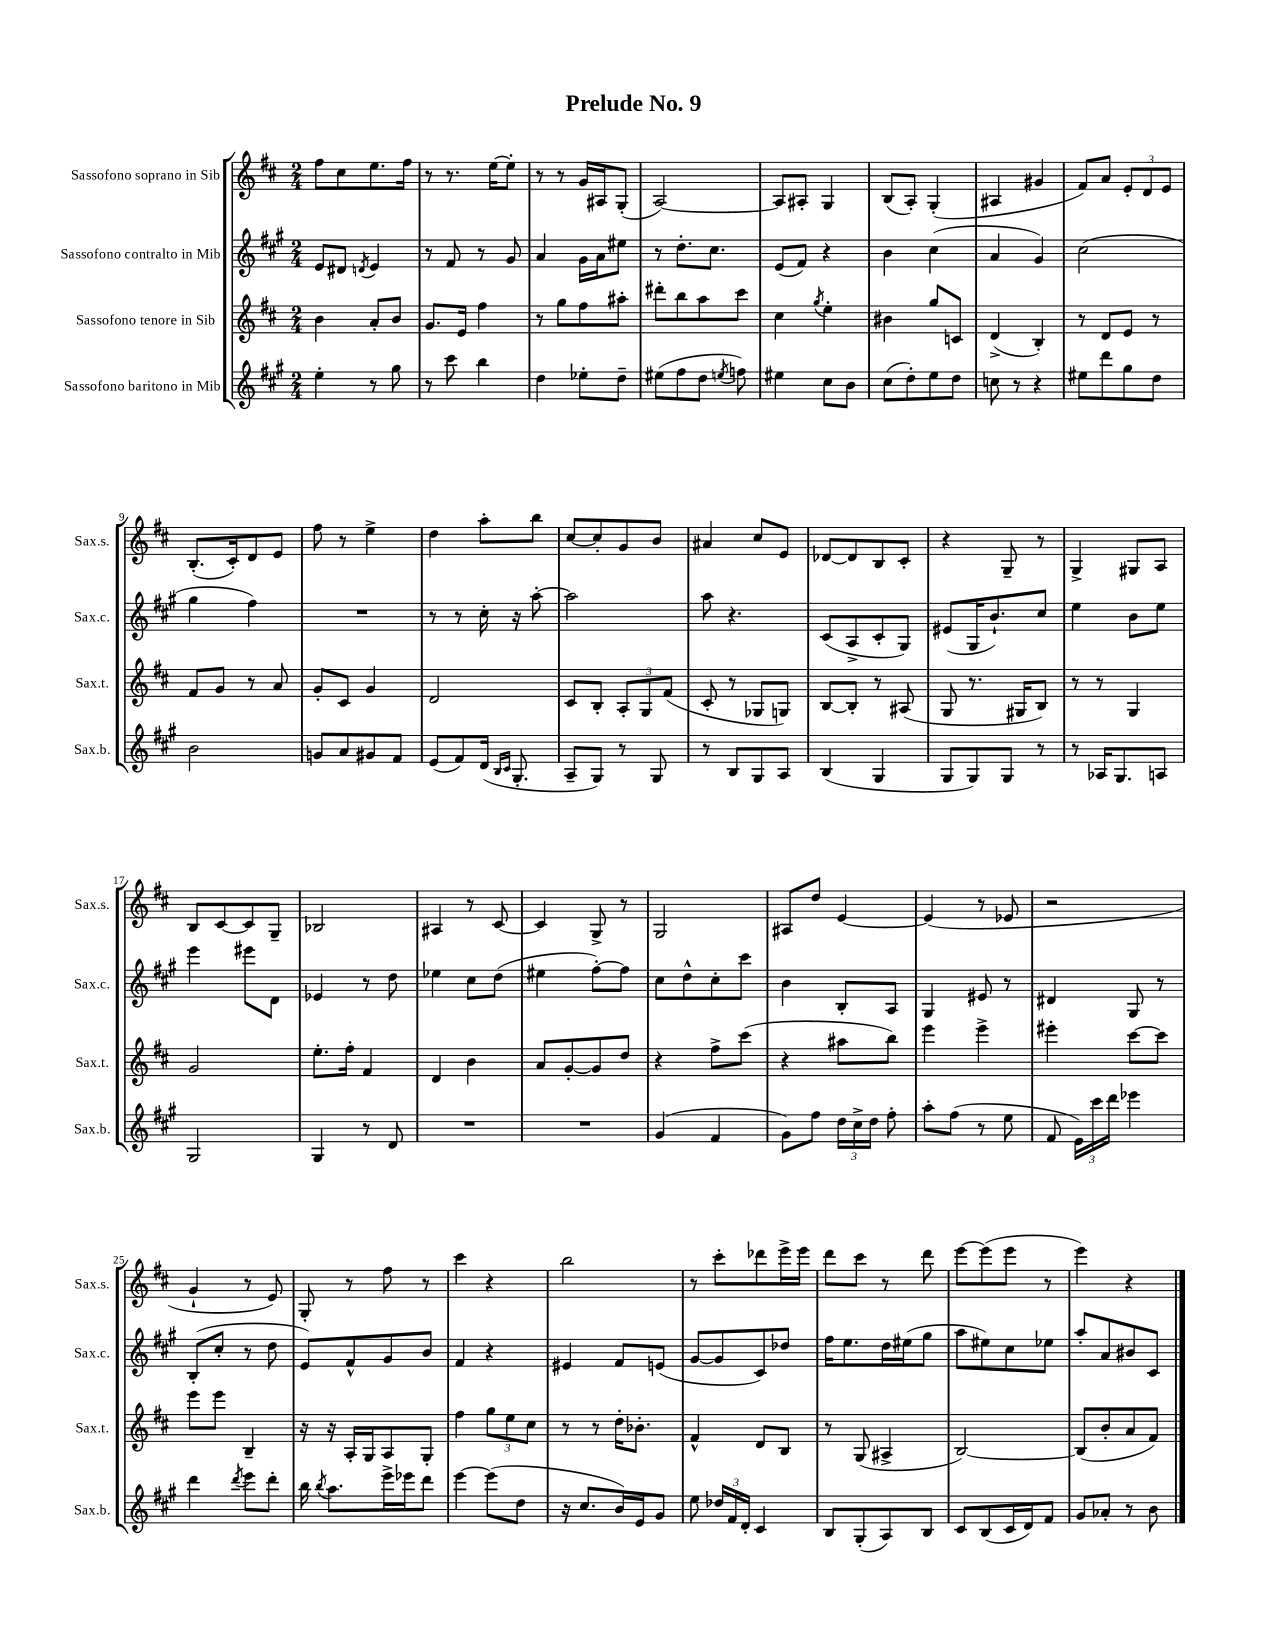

**kern	**kern	**kern	**kern
*part4	*part3	*part2	*part1
*staff4	*staff3	*staff2	*staff1
*I"Sassofono baritono in Mib	*I"Sassofono tenore in Sib	*I"Sassofono contralto in Mib	*I"Sassofono soprano in Sib
*I'Sax.b.	*I'Sax.t.	*I'Sax.c.	*I'Sax.s.
*clefG2	*clefG2	*clefG2	*clefG2
*k[f#c#g#]	*k[f#c#]	*k[f#c#g#]	*k[f#c#]
*M2/4	*M2/4	*M2/4	*M2/4
=1	=1	=1	=1
4ee'\	4b\	8e/L	8ff#\L
.	.	8d#X/J	8cc#\
.	.	8qdn/	.
8r	8a'/L	4e/	8.ee\
8gg#\	8b/J	.	.
.	.	.	16ff#\Jk
=2	=2	=2	=2
8r	8.g/L	8r	8r
8ccc#\	.	8f#/	8.r
.	16e/Jk	.	.
4bb\	4ff#\	8r	.
.	.	.	[16ee\KL
.	.	8g#/	8ee'\J]
=3	=3	=3	=3
4dd\	8r	4a/	8r
.	8gg\L	.	8r
8ee-X'\L	8ff#\	16g#\LL	16g/LL
.	.	16a\J	16A#X/J
8dd~\J	8aa#X'\J	8ee#X\J	(8G'/J
=4	=4	=4	=4
(8ee#X\L	8ddd#X'\L	8r	[2A/)
8ff#\	8bb\	8.dd'\L	.
8dd\J	8aa\	.	.
.	.	8.cc#\J	.
8qeen/	.	.	.
8ffn\)	8ccc#\J	.	.
=5	=5	=5	=5
4ee#X\	4cc#\	(8e/L	8A/L]
.	.	8f#/J)	8A#X'/J
.	8qgg/	.	.
8cc#\L	4ee'\	4r	4G/
8b\J	.	.	.
=6	=6	=6	=6
(8cc#\L	4b#X\	4b\	(8B/L
8dd'\)	.	.	8A'/J)
8ee\	8gg/L	(4cc#\	(4G'/
8dd\J	8cn/J	.	.
=7	=7	=7	=7
8ccn\	(4d^/	4a/	4A#X/
8r	.	.	.
4r	4B'/)	4g#/)	4g#X/
=8	=8	=8	=8
8ee#X\L	8r	(2cc#\	8f#/L)
8ddd\	8d/L	.	8a/J
8gg#\	8e/J	.	12e'/L
.	.	.	12d/
8dd\J	8r	.	.
.	.	.	12e/J
!!LO:LB:g=z
=9	=9	=9	=9
2b\	8f#/L	4gg#\	(8.B'/L
.	8g/J	.	.
.	.	.	16c#'/k)
.	8r	4ff#\)	8d/
.	8a/	.	8e/J
=10	=10	=10	=10
8gn/L	8g'/L	2r	8ff#\
8a/	8c#/J	.	8r
8g#X/	4g/	.	4ee^\
8f#/J	.	.	.
=11	=11	=11	=11
(8e/L	2d/	8r	4dd\
8f#/)	.	8r	.
(16d/Jk	.	16cc#'\	8aa'\L
16qqB/LL	.	.	.
16qqc#/JJ	.	.	.
8.G#'/	.	16r	.
.	.	[8aa'\	8bb\J
=12	=12	=12	=12
8A~/L	8c#/L	2aa\]	[8cc#/L
8G#/J)	8B'/J	.	8cc#'/]
8r	12A'/L	.	8g/
.	12G/	.	.
8G#/	.	.	8b/J
.	(12f#/J	.	.
=13	=13	=13	=13
8r	8c#'/	8aa\	4a#X/
8B/L	8r	4.r	.
8G#/	8G-X/L	.	8cc#/L
8A/J	8Gn/J)	.	8e/J
=14	=14	=14	=14
(4B/	[8B/L	(8c#/L	[8d-X/L
.	8B'/J]	8A^/	8d-/]
4G#/	8r	8c#'/	8B/
.	(8A#X/	8G#/J)	8c#'/J
=15	=15	=15	=15
8G#/L	8G/	(8e#X/L	4r
8G#/)	8.r	16G#/K	.
.	.	8.b`/)	.
8G#/J	.	.	8G~/
.	16G#X/KL	.	.
8r	8B/J)	8cc#/J	8r
=16	=16	=16	=16
8r	8r	4ee\	4G^/
16A-X/KL	8r	.	.
8.G#/	.	.	.
.	4G/	8b\L	8G#X/L
8An/J	.	8ee\J	8A/J
!!LO:LB:g=z
=17	=17	=17	=17
2G#/	2g/	4eee\	8B/L
.	.	.	[8c#/
.	.	8eee#X\L	8c#/]
.	.	8d\J	8G~/J
=18	=18	=18	=18
4G#/	8.ee'\L	4e-X/	2B-X/
.	16ff#'\Jk	.	.
8r	4f#/	8r	.
8d/	.	8dd\	.
=19	=19	=19	=19
2r	4d/	4ee-X\	4A#X/
.	4b\	8cc#\L	8r
.	.	(8dd\J	[8c#/
=20	=20	=20	=20
2r	8a/L	4ee#X\	4c#/]
.	[8g'/	.	.
.	8g/]	[8ff#'\L)	8G^/
.	8dd/J	8ff#\J]	8r
=21	=21	=21	=21
(4g#/	4r	8cc#\L	2G/
.	.	8dd^^\	.
4f#/	8ff#^\L	8cc#'\	.
.	(8ccc#\J	8ccc#\J	.
=22	=22	=22	=22
8g#\L)	4r	4b\	8A#X/L
8ff#\J	.	.	8dd/J
24dd\LL	8aa#X\L	8B'/L	[4e/
24cc#^\	.	.	.
24dd\JJ	.	.	.
8ff#'\	8bb\J)	8A/J	.
=23	=23	=23	=23
8aa'\L	4eee\	4G#/	(4e/]
(8ff#\J	.	.	.
8r	4eee^\	8e#X/	8r
8ee\	.	8r	8e-X/
=24	=24	=24	=24
8f#/	4eee#X'\	4d#X/	2r
24e\LL)	.	.	.
24ccc#\	.	.	.
24ddd\JJ	.	.	.
4eee-X\	[8ccc#\L	8G#/	.
.	8ccc#\J]	8r	.
!!LO:LB:g=z
=25	=25	=25	=25
4ddd\	8eee\L	(8B'/L	4g`/
.	8eee\J	8cc#'/J	.
8qddd/	.	.	.
8eee\L	4B~/	8r	8r
8ddd'\J	.	8dd\	8e/)
=26	=26	=26	=26
16bb\	16r	8e/L)	8G'/
8qbb/	.	.	.
8.aa\L	16r	.	.
.	16A'/LL	8f#^^/	8r
.	16G/J	.	.
16eee^\L	8A/	8g#/	8ff#\
16eee-X\J	.	.	.
8ddd\J	8G'/J	8b/J	8r
=27	=27	=27	=27
[4eee\	4ff#\	4f#/	4ccc#\
(8eee\L]	12gg\L	4r	4r
.	12ee\	.	.
8dd\J	.	.	.
.	12cc#\J	.	.
=28	=28	=28	=28
16r	8r	4e#X/	2bb\
8.cc#/L	.	.	.
.	8r	.	.
16b/L)	16dd'\KL	8f#/L	.
16e/J	8.b-X'\J	.	.
8g#/J	.	(8en/J	.
=29	=29	=29	=29
8ee\	4f#^^/	[8g#/L	8r
24dd-X/LL	.	8g#/]	8ccc#'\L
24f#/	.	.	.
24d'/JJ	.	.	.
4c#/	8d/L	8c#/)	8ddd-X\
.	8B/J	8dd-X/J	16eee^\L
.	.	.	16eee\JJ
=30	=30	=30	=30
8B/L	8r	16ff#\KL	8ddd\L
.	.	8.ee\	.
(8G#'/	(8G/	.	8ccc#\J
8A/)	4A#X^/	16dd\L	8r
.	.	(16ee#X\J	.
8B/J	.	8gg#\J	8ddd\
=31	=31	=31	=31
8c#/L	[2B/)	8aa\L	[8eee\L
(8B/	.	8ee#X\)	(8eee\]
16c#/L	.	8cc#\	8eee\J
16d/J)	.	.	.
8f#/J	.	8ee-X\J	8r
=32	=32	=32	=32
8g#/L	(8B/L]	8aa'/L	4eee\)
8a-X'/J	8b'/	8a/	.
8r	8a/	8b#X/	4r
8b\	8f#/J)	8c#/J	.
==	==	==	==
*-	*-	*-	*-
